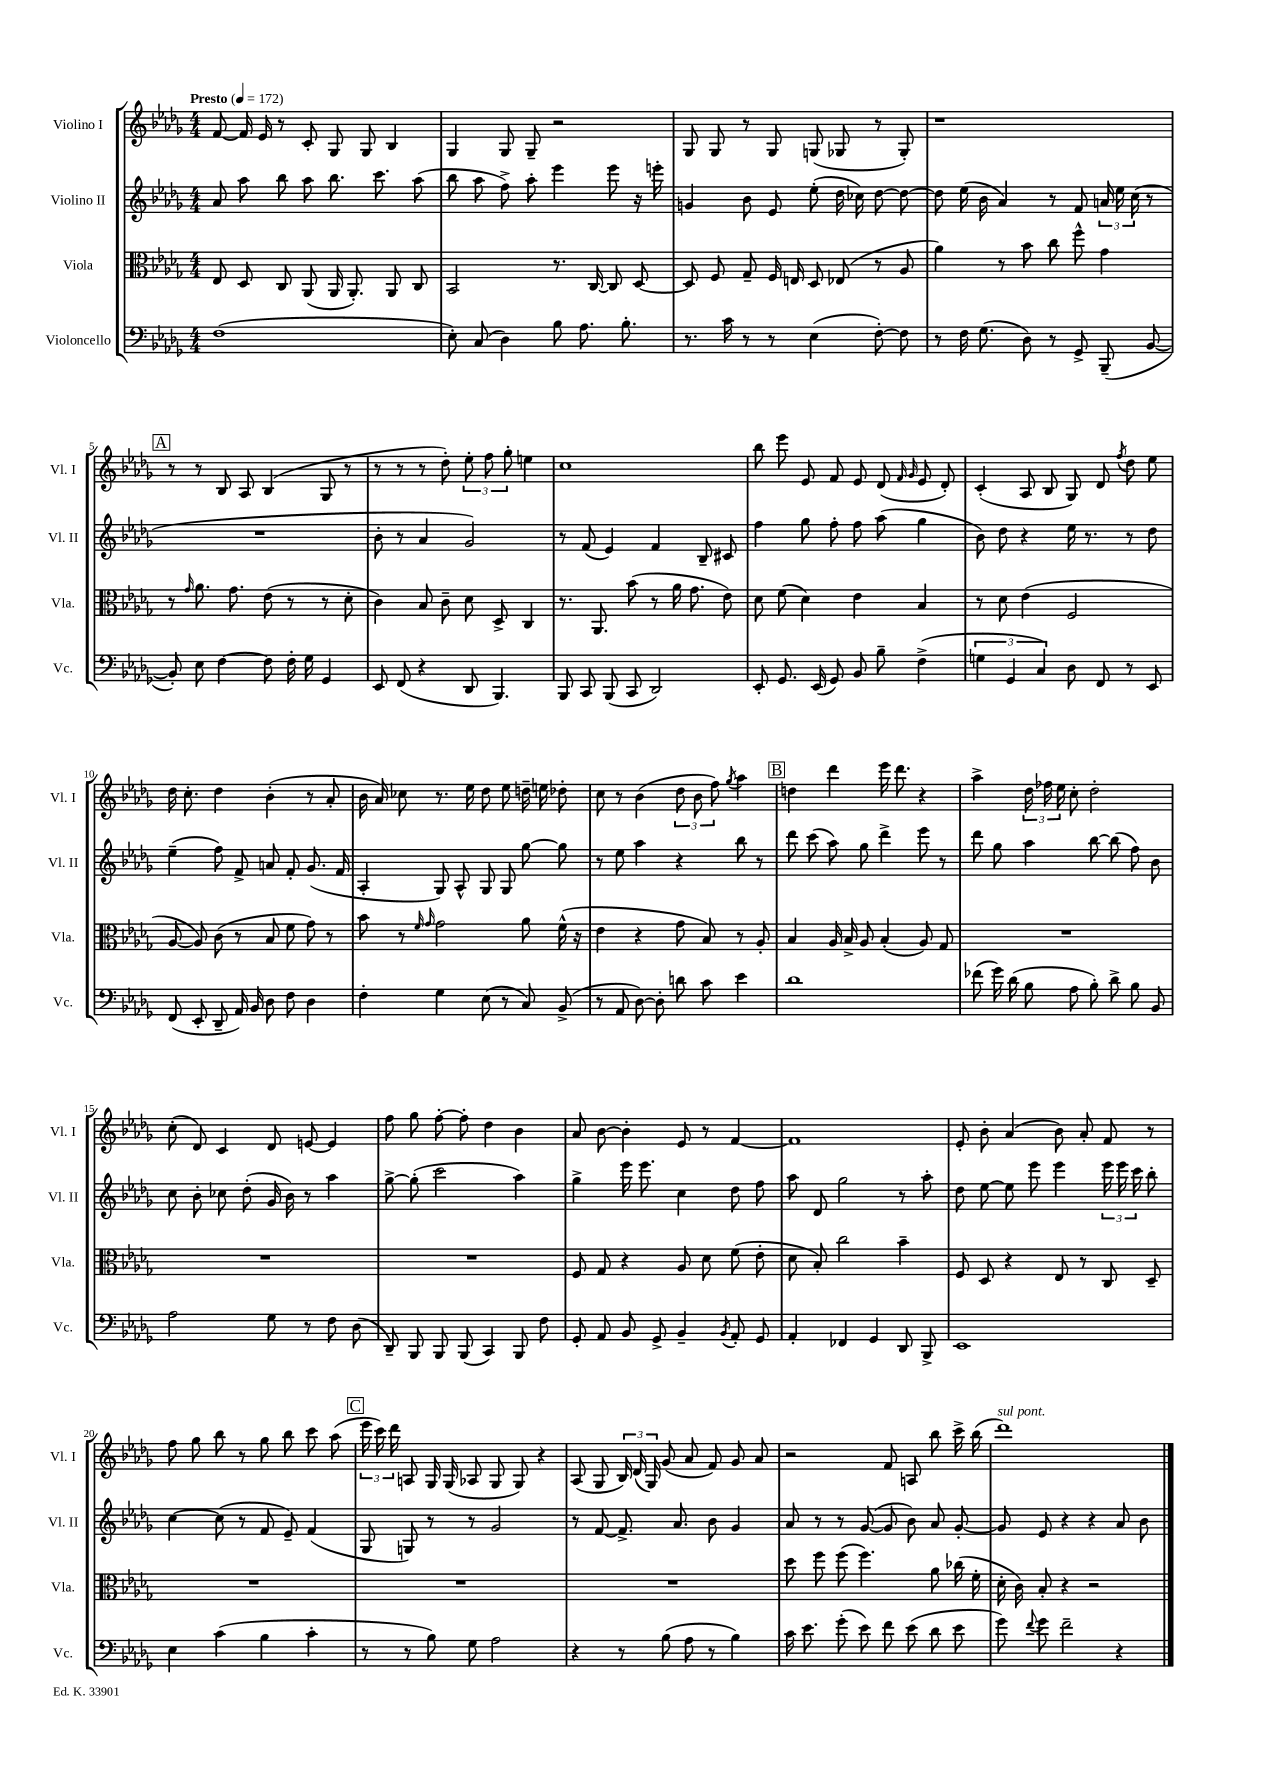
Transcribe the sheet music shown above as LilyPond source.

<<
\new StaffGroup <<
\new Staff = "s0" \with { instrumentName = "Violino I" shortInstrumentName = "Vl. I" } {
    \clef treble \key des \major \numericTimeSignature \time 4/4 \tempo "Presto" 4 = 172
    \autoBeamOff f'8~ f'16 ees'16 r8 c'8-. ges8 ges8 bes4 |
    ges4 ges8 ges8-- r2 |
    ges8 ges8 r8 ges8 g8( ges8 r8 ges8-.) |
    r1 |
    \mark \markup { \box "A" } r8 r8 bes8 aes8 bes4( ges8 r8 |
    r8 r8 r8 des''8-.) \tuplet 3/2 { ees''8-. f''8 ges''8-. } e''4 |
    c''1 |
    bes''8 ees'''8 ees'8 f'8 ees'8 des'8( \grace { f'16 ges'16 } ees'8 des'8-.) |
    c'4-.( aes8 bes8 ges8) des'8 \acciaccatura { f''8 } des''8 ees''8 |
    des''16 c''8.-. des''4 bes'4-.( r8 aes'8-. |
    bes'16 aes'16) ces''8 r8. ees''16 des''8 ees''8 d''16-- e''16 des''8-. |
    c''8 r8 bes'4( \tuplet 3/2 { des''8 bes'8 f''8) } \acciaccatura { ges''8 } aes''4 |
    \mark \markup { \box "B" } d''4 des'''4 ees'''16 des'''8. r4 |
    aes''4-> \tuplet 3/2 { des''16 fes''16 ees''16 } c''8-. des''2-. |
    c''8-.( des'8) c'4 des'8 e'8~ e'4 |
    f''8 ges''8 f''8~-. f''8-. des''4 bes'4 |
    aes'8 bes'8~ bes'4-. ees'8 r8 f'4~ |
    f'1 |
    ees'8-. bes'8-. aes'4( bes'8) aes'8-. f'8 r8 |
    f''8 ges''8 bes''8 r8 ges''8 bes''8 c'''8 aes''8( |
    \mark \markup { \box "C" } \tuplet 3/2 { ees'''16 c'''16) des'''16 } a8 ges16 ges16( aes8 ges8 ges8) r4 |
    aes8( ges8 \tuplet 3/2 { bes16) des'16( ges16) } ges'8( aes'8 f'8) ges'8 aes'8 |
    r2 f'8 a8 bes''8 c'''16-> bes''16( |
    des'''1^\markup { \italic "sul pont." }) \bar "|." |
}
\new Staff = "s1" \with { instrumentName = "Violino II" shortInstrumentName = "Vl. II" } {
    \clef treble \key des \major \numericTimeSignature \time 4/4
    \autoBeamOff aes'8 aes''8 bes''8 aes''8 bes''8. c'''8. aes''8( |
    bes''8 aes''8 f''8->) aes''8-. ees'''4 ees'''8 r16 e'''16-. |
    g'4 bes'8 ees'8 ees''8-.( des''16 ces''16) des''8~ des''8~ |
    des''8 ees''16( bes'16 aes'4) r8 f'8 \tuplet 3/2 { a'16 ees''16 c''16( } r8 |
    \mark \markup { \box "A" } R1 |
    bes'8-. r8 aes'4 ges'2) |
    r8 f'8( ees'4) f'4 bes8-- cis'8 |
    f''4 ges''8 f''8-. f''8 aes''8( ges''4 |
    bes'8) des''8 r4 ees''16 r8. r8 des''8 |
    ees''4--( f''8) f'8-> a'8 f'8-. ges'8.( f'16 |
    aes4-. ges8) aes8-^ ges8 ges8 ges''8~ ges''8 |
    r8 ees''8 aes''4 r4 bes''8 r8 |
    \mark \markup { \box "B" } des'''8 c'''8( aes''8) ges''8 des'''4-> ees'''8 r8 |
    des'''8 ges''8 aes''4 bes''8~ bes''8( f''8) bes'8 |
    c''8 bes'8-. ces''8 des''8-.( ges'16 bes'16) r8 aes''4 |
    ges''8~-> ges''8-.( c'''2 aes''4) |
    ges''4-> ees'''16 ees'''8. c''4 des''8 f''8 |
    aes''8 des'8 ges''2 r8 aes''8-. |
    des''8 ees''8~ ees''8 ees'''8 ees'''4 \tuplet 3/2 { ees'''16 ees'''16 c'''16 } bes''8-. |
    c''4~ c''8( r8 f'8 ees'8--) f'4( |
    \mark \markup { \box "C" } ges8 g8) r8 r8 ges'2 |
    r8 f'8~ f'8.-> aes'8. bes'8 ges'4 |
    aes'8 r8 r8 ges'8~( ges'8 bes'8) aes'8 ges'8~-. |
    ges'8 ees'8 r4 r4 aes'8 bes'8 \bar "|." |
}
\new Staff = "s2" \with { instrumentName = "Viola" shortInstrumentName = "Vla." } {
    \clef alto \key des \major \numericTimeSignature \time 4/4
    \autoBeamOff ees8 des8 c8 aes,8( aes,16 aes,8.-.) aes,8 c8 |
    bes,2 r8. c16~ c8 des8~ |
    des8 f8 ges8-- f16 e16 des8 ees8( r8 aes8 |
    aes'4) r8 bes'8 c''8 f''8-^ ges'4 |
    \mark \markup { \box "A" } r8 \grace { ges'16 } aes'8. ges'8. ees'8( r8 r8 des'8-. |
    c'4) bes8 c'8-- des'8 des8-> c4 |
    r8. aes,8. bes'8( r8 aes'16 ges'8. ees'8) |
    des'8 f'8( des'4) ees'4 bes4 |
    r8 des'8 ees'4( f2 |
    aes8~ aes8) c'8( r8 bes8 f'8 ges'8) r8 |
    bes'8 r8 \grace { f'16 ges'16 } ges'2 aes'8 f'16-^( r16 |
    ees'4 r4 ges'8 bes8) r8 aes8-. |
    \mark \markup { \box "B" } bes4 aes16 bes16-> aes8 bes4-.( aes8) ges8 |
    R1 |
    R1 |
    R1 |
    f8 ges8 r4 aes8 des'8 f'8( ees'8-. |
    des'8 bes8-.) c''2 bes'4-- |
    f8 des8 r4 ees8 r8 c8 des8-- |
    R1 |
    \mark \markup { \box "C" } R1 |
    R1 |
    des''8 f''8 f''8( f''4.) aes'8 ces''16( f'16-. |
    des'16-. c'16) bes8-. r4 r2 \bar "|." |
}
\new Staff = "s3" \with { instrumentName = "Violoncello" shortInstrumentName = "Vc." } {
    \clef bass \key des \major \numericTimeSignature \time 4/4
    \autoBeamOff f1( |
    ees8-.) c8( des4) bes8 aes8. bes8.-. |
    r8. c'16 r8 r8 ees4( f8~-.) f8 |
    r8 f16 ges8.( des8) r8 ges,8-> bes,,8--( bes,8~ |
    \mark \markup { \box "A" } bes,8-.) ees8 f4~ f8 f16-. ges16 ges,4 |
    ees,8 f,8( r4 des,8 bes,,4.) |
    bes,,8 c,8 bes,,8( c,8 des,2) |
    ees,8-. ges,8. ees,16( ges,8) bes,8 bes8-- f4->( |
    \tuplet 3/2 { g4 ges,4 c4) } des8 f,8 r8 ees,8 |
    f,8( ees,8-. des,8-- aes,16) bes,16 des8 f8 des4 |
    f4-. ges4 ees8( r8 c8) bes,8->( |
    r8 aes,8 des8~) des8-. d'8 c'8 ees'4 |
    \mark \markup { \box "B" } des'1 |
    fes'8( ges'16) des'16( bes8 aes8 bes8-.) des'8-> bes8 bes,8 |
    aes2 ges8 r8 f8 des8( |
    des,8--) bes,,8 bes,,8 bes,,8( c,4) bes,,8 f8 |
    ges,8-. aes,8 bes,8 ges,8-> bes,4-- \acciaccatura { bes,8 } aes,8-. ges,8 |
    aes,4-. fes,4 ges,4 des,8 bes,,8-> |
    ees,1 |
    ees4 c'4( bes4 c'4-. |
    \mark \markup { \box "C" } r8 r8 bes8) ges8 aes2 |
    r4 r8 bes8( aes8 r8 bes4) |
    c'16 ees'8. ges'8-.( ees'8) f'8 ees'8( des'8 ees'8 |
    ges'8) \appoggiatura { f'8 } ges'8 f'2-- r4 \bar "|." |
}
>>
>>
